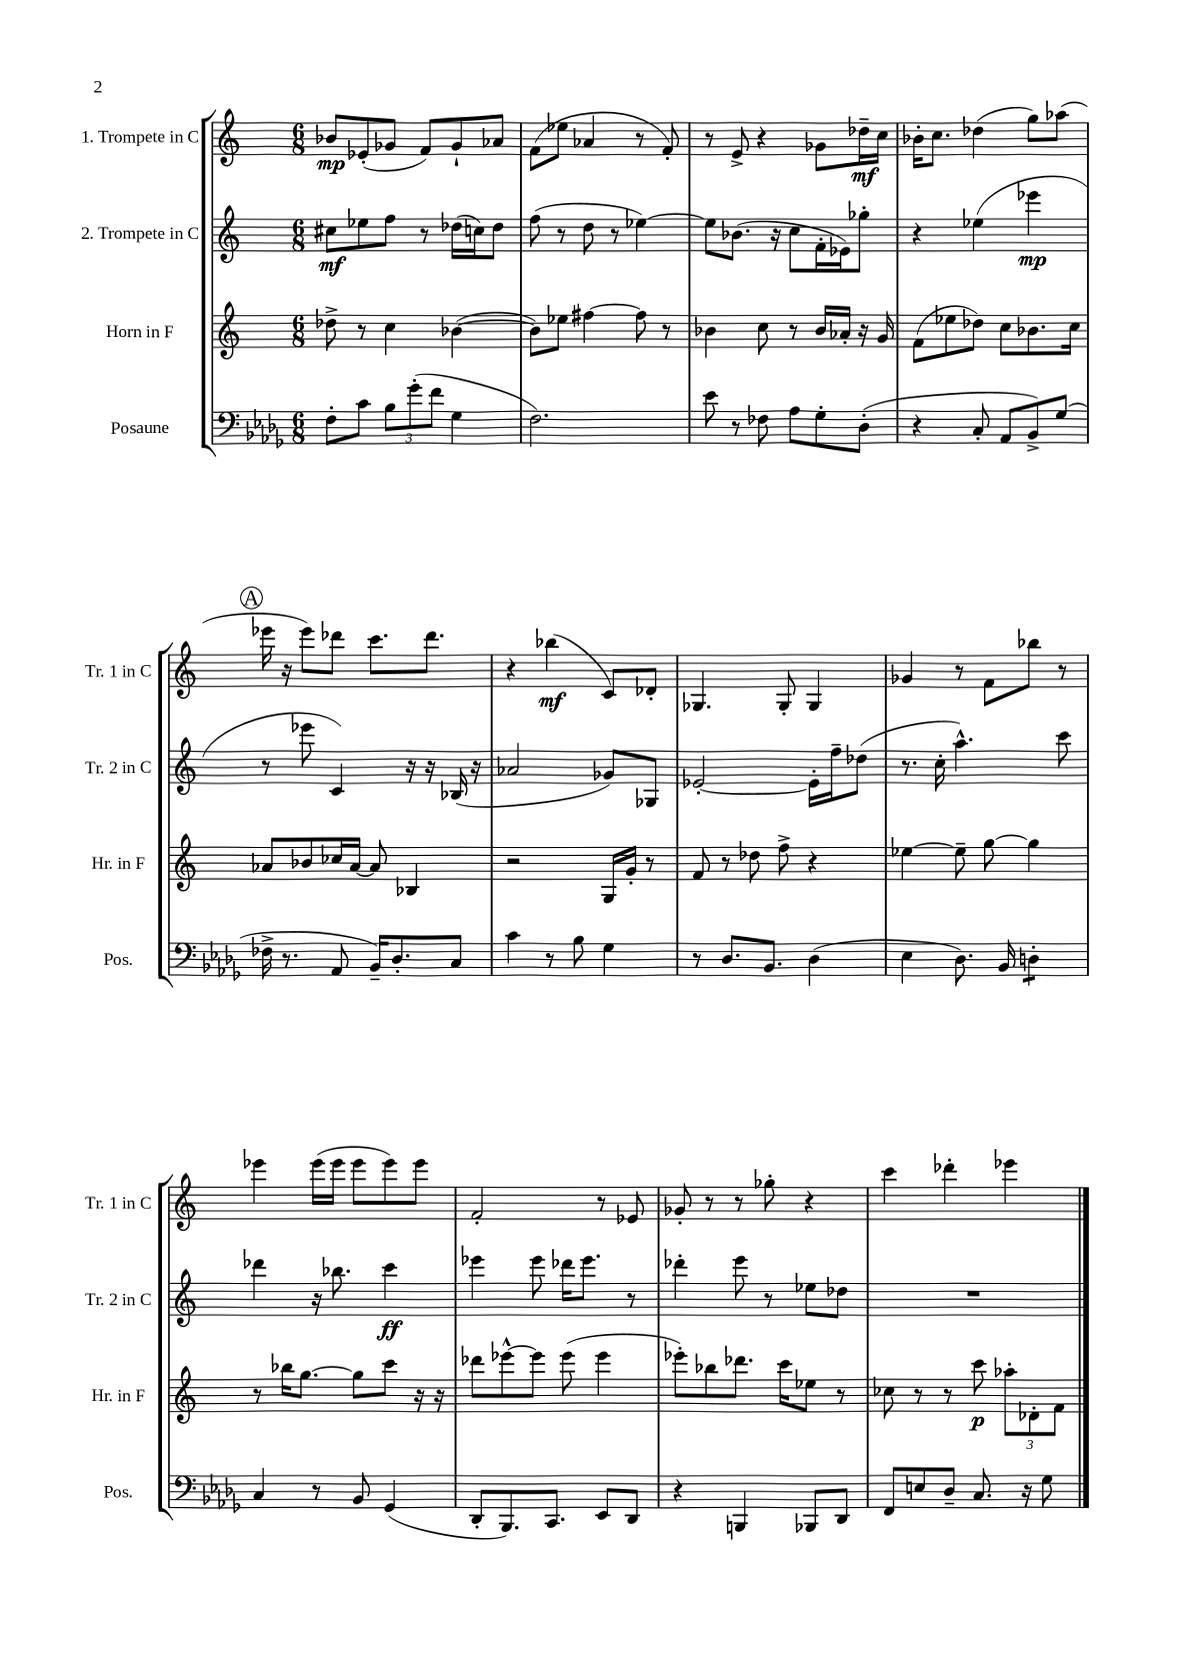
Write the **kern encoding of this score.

**kern	**kern	**kern	**kern
*staff4	*staff3	*staff2	*staff1
*clefF4	*clefG2	*clefG2	*clefG2
*k[b-e-a-d-g-]	*k[]	*k[]	*k[]
*M6/8	*M6/8	*M6/8	*M6/8
8F'	8dd-^	8cc#	8b-
8c	8r	8ee-	(8e-'
12B-	4cc	8ff	8g-
(12g-'	.	.	.
.	.	8r	8f)
12f	.	.	.
4G-	([4b-	(16dd-	8g-`
.	.	16cc)	.
.	.	8dd-	8a-
=	=	=	=
2.F)	8b-])	(8ff	(8f
.	8ee-	8r	8ee-
.	[4ff#	8dd	4a-
.	.	8r	.
.	8ff#]	[4ee-)	8r
.	8r	.	8f')
=	=	=	=
8e-	4b-	8ee-]	8r
8r	.	(8.b-	8e^
8F-	8cc	.	4r
.	.	16r	.
8A-	8r	8cc	.
8G-'	16b-	16f'	8g-
.	16a-'	16e-)	.
(8D-'	16r	8gg-'	16dd-~
.	16g	.	16cc
=	=	=	=
4r	(8f	4r	16b-'
.	.	.	8.cc
.	8ee-	.	.
8C'	8dd-)	(4ee-	(4dd-
8AA-	8cc	.	.
8BB-^)	8.b-	4eee-	8gg)
(8G-	.	.	(8aa-
.	16cc	.	.
=	=	=	=
16F-^	8a-	8r	16eee-
8.r	.	.	16r
.	8b-	8eee-	8eee-)
8AA-	16cc-	4c)	8ddd-
.	[16a-	.	.
16BB-~)	8a-]	.	8.ccc
8.D-'	.	.	.
.	4B-	16r	.
.	.	16r	8.ddd-
8C	.	(16B-	.
.	.	16r	.
=	=	=	=
4c	2r	2a-	4r
8r	.	.	(4bb-
8B-	.	.	.
4G-	16G	8g-)	8c)
.	16g'	.	.
.	8r	8G-	8d-'
=	=	=	=
8r	8f	[2e-'	4.G-
8.D-	8r	.	.
.	8dd-	.	.
8.BB-	.	.	.
.	8ff^	.	8G-'
(4D-	4r	16e-']	4G-
.	.	16ff~	.
.	.	(8dd-	.
=	=	=	=
4E-	[4ee-	8.r	4g-
.	.	16cc'	.
8.D-)	8ee-~]	4.aa^^)	8r
.	[8gg	.	8f
16BB-	.	.	.
4D'	4gg]	.	8bb-
.	.	8ccc	8r
=	=	=	=
4C	8r	4ddd-	4eee-
.	16bb-	.	.
.	[8.gg	.	.
8r	.	16r	(16eee-
.	.	8.bb-	16eee-
8BB-	8gg]	.	8eee-
(4GG-	8ccc	4ccc	8eee-)
.	16r	.	8eee-
.	16r	.	.
=	=	=	=
8DD-'	8ddd-	4eee-	2f'
8.BBB-)	[8eee-^^	.	.
.	8eee-]	8eee-	.
8.CC	.	.	.
.	(8eee-	16ddd-	.
.	.	8.eee-	.
8EE-	4eee-	.	8r
8DD-	.	8r	8e-
=	=	=	=
4r	8eee-')	4ddd-'	8g-'
.	8bb-	.	8r
4BBB	8.ddd-	8eee	8r
.	.	8r	8gg-'
.	16ccc	.	.
8BBB-	8ee-	8ee-	4r
8DD-	8r	8dd-	.
=	=	=	=
8FF	8cc-	2.r	4ccc
8E	8r	.	.
8D-~	8r	.	4ddd-'
8.C	8ccc	.	.
.	12aa-'	.	4eee-
16r	.	.	.
.	12d-'	.	.
8G-	.	.	.
.	12f	.	.
==	==	==	==
*-	*-	*-	*-
